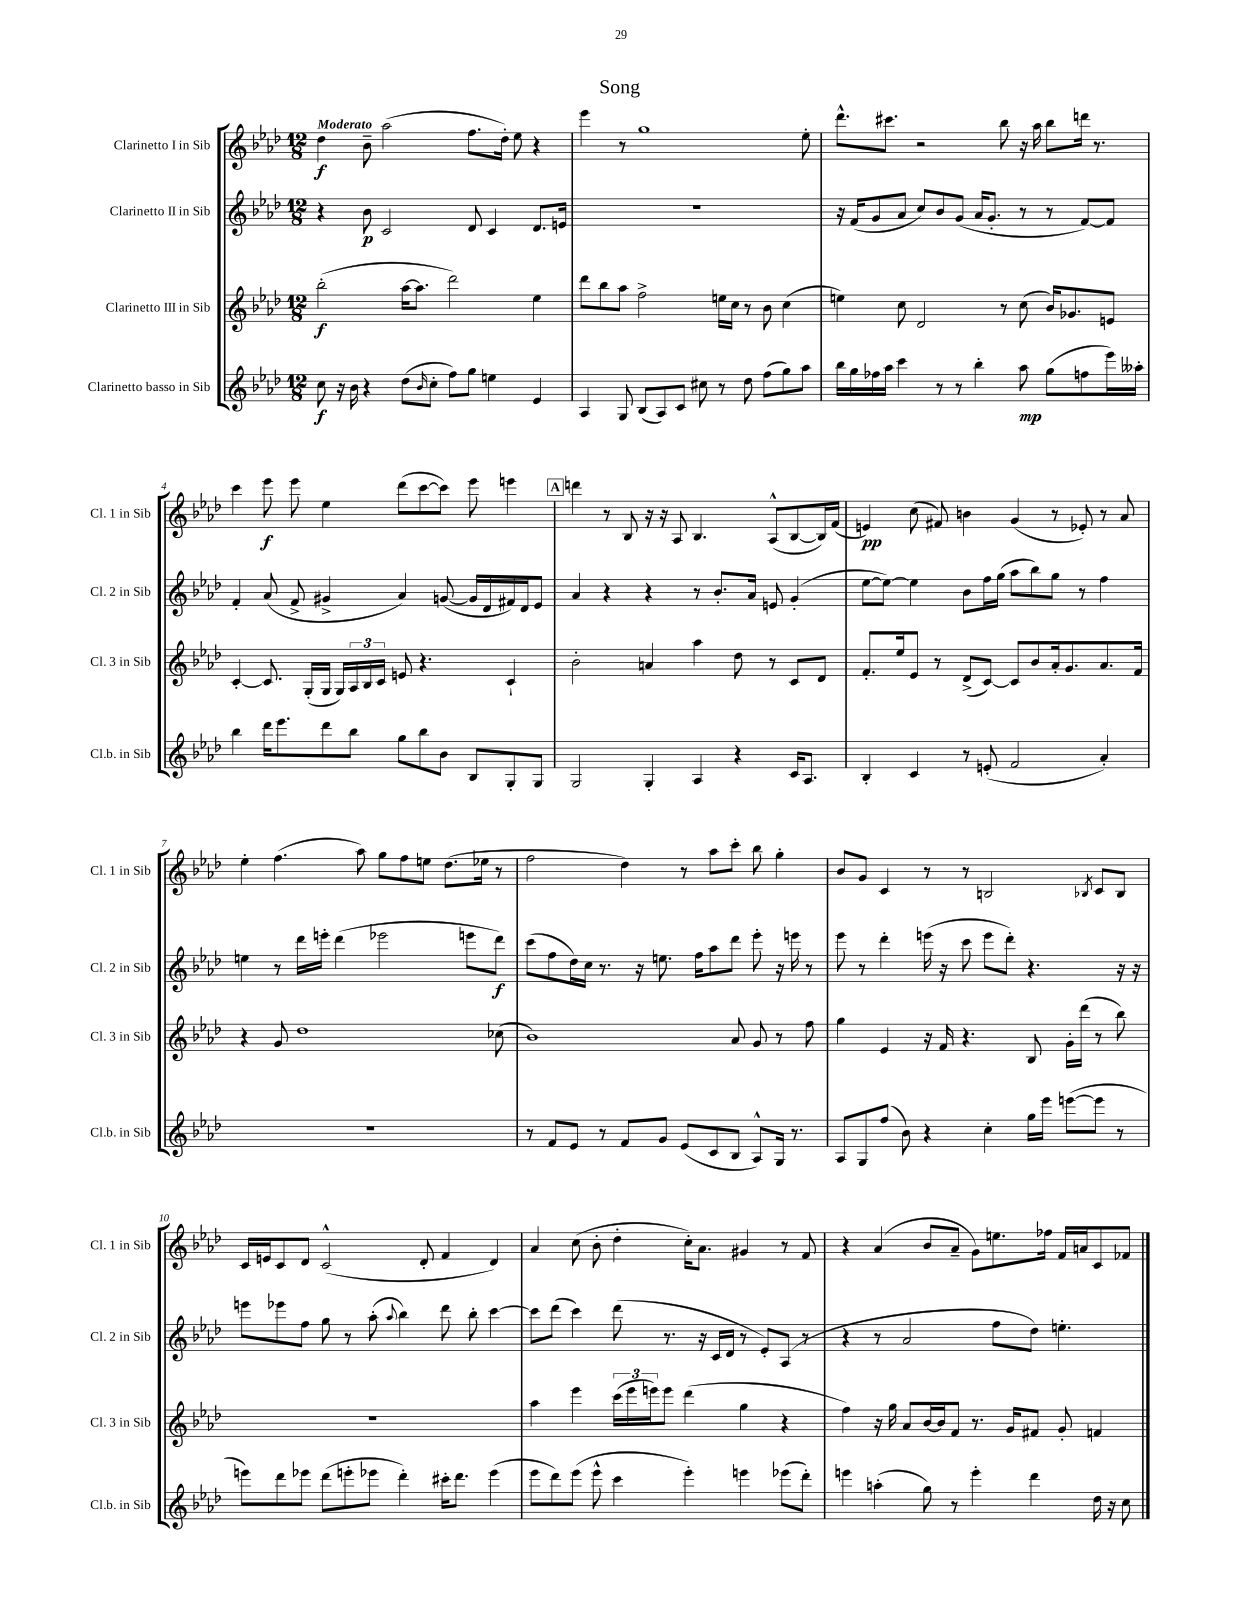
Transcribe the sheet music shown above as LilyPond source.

\header { title = "Song" }
<<
\new StaffGroup <<
\new Staff = "s0" \with { instrumentName = "Clarinetto I in Sib" shortInstrumentName = "Cl. 1 in Sib" } {
    \clef treble \key aes \major \numericTimeSignature \time 12/8 \tempo "Moderato"
    des''4\f bes'8-- aes''2( f''8. des''16-.) ees''8 r4 |
    ees'''4 r8 g''1 ees''8-. |
    des'''8.-^ cis'''8. r2 bes''8 r16 aes''16 bes''8 d'''16 r8. |
    c'''4 ees'''8\f ees'''8 ees''4 des'''8( c'''8~ c'''8) ees'''8 e'''4 |
    \mark \markup { \box "A" } d'''4 r8 bes8 r16 r16 aes8 bes4. aes8-^( bes8~ bes16) f'16( |
    e'4\pp) c''8( fis'8) b'4 g'4( r8 ees'8-.) r8 aes'8 |
    ees''4-. f''4.( aes''8) g''8 f''8 e''8 des''8.( ees''16 r8 |
    f''2 des''4) r8 aes''8 c'''8-. bes''8 g''4-. |
    bes'8 g'8 c'4 r8 r8 b2 \acciaccatura { bes8 } c'8 bes8 |
    c'16 e'16 c'8 des'8 c'2-^( des'8-. f'4 des'4) |
    aes'4 c''8( bes'8-. des''4-. c''16-.) aes'8. gis'4 r8 f'8 |
    r4 aes'4( bes'8 aes'8-- g'8) e''8. fes''16 f'16 a'16 c'8 fes'8 \bar "|." |
}
\new Staff = "s1" \with { instrumentName = "Clarinetto II in Sib" shortInstrumentName = "Cl. 2 in Sib" } {
    \clef treble \key aes \major \numericTimeSignature \time 12/8
    r4 bes'8\p c'2 des'8 c'4 des'8. e'16 |
    R1. |
    r16 f'16( g'8 aes'8 c''8) bes'8 g'8( aes'16 g'8.-. r8 r8 f'8~) f'8 |
    f'4-. aes'8( f'8-> gis'4-> aes'4) g'8~( g'16 des'16 fis'16) des'16 ees'8 |
    \mark \markup { \box "A" } aes'4 r4 r4 r8 bes'8.-. aes'16 e'8 g'4-.( |
    ees''8~ ees''8~) ees''4 bes'8 f''16 g''16( aes''8 bes''8) g''8 r8 f''4 |
    e''4 r8 des'''16 e'''16-. des'''4( ees'''2 e'''8 des'''8\f) |
    c'''8( f''8 des''16) c''16 r8. r16 e''8. f''16 aes''8 des'''8 ees'''8-. r16 e'''16 r8 |
    ees'''8 r8 des'''4-. e'''16( r16 c'''8 e'''8 des'''8-.) r4. r16 r16 |
    e'''8 ees'''8 f''8 g''8 r8 aes''8-.( \appoggiatura { aes''8 } bes''4) des'''8 bes''8-. c'''4~ |
    c'''8 des'''8( c'''4) des'''8( r8. r16 c'16 des'16 r8 ees'8-.) aes8( r8 |
    r4 r8 aes'2 f''8 des''8) e''4.-. \bar "|." |
}
\new Staff = "s2" \with { instrumentName = "Clarinetto III in Sib" shortInstrumentName = "Cl. 3 in Sib" } {
    \clef treble \key aes \major \numericTimeSignature \time 12/8
    bes''2-.\f( aes''16~ aes''8. des'''2) ees''4 |
    des'''8 bes''8 aes''8 f''2-> e''16 c''16 r8 bes'8 c''4( |
    e''4) c''8 des'2 r8 c''8( bes'16) ges'8. e'8 |
    c'4~-. c'8. g16-.( g16 g16) \tuplet 3/2 { aes16 bes16 c'16 } e'8 r4. c'4-! |
    \mark \markup { \box "A" } bes'2-. a'4 aes''4 des''8 r8 c'8 des'8 |
    f'8.-. ees''16 ees'8 r8 des'8->( c'8~) c'8 bes'8 aes'16-. g'8. aes'8. f'16 |
    r4 g'8 des''1 ces''8( |
    bes'1) aes'8 g'8 r8 f''8 |
    g''4 ees'4 r16 f'16 r4. bes8 g'16-. des'''16( r8 bes''8) |
    R1. |
    aes''4 ees'''4 \tuplet 3/2 { c'''16( ees'''16 e'''16) } e'''8 des'''4( g''4 r4 |
    f''4) r16 g''16 aes'8 bes'16~ bes'16 f'8 r8. g'16 fis'8 g'8-. f'4 \bar "|." |
}
\new Staff = "s3" \with { instrumentName = "Clarinetto basso in Sib" shortInstrumentName = "Cl.b. in Sib" } {
    \clef treble \key aes \major \numericTimeSignature \time 12/8
    c''8\f r16 bes'16 r4 des''8( \grace { bes'16 } c''8-. f''8) g''8 e''4 ees'4 |
    aes4 g8 bes8( aes8) c'8 cis''8 r8 des''8 f''8( g''8) aes''8 |
    bes''16 g''16 fes''16 aes''16 c'''4 r8 r8 bes''4-. aes''8\mp g''8( f''8 ees'''16) aeses''16-. |
    bes''4 des'''16 ees'''8. des'''8 bes''8 g''8 bes''8 bes'8 bes8 g8-. g8 |
    \mark \markup { \box "A" } g2 g4-. aes4 r4 c'16 aes8. |
    bes4-. c'4 r8 e'8-.( f'2 aes'4-.) |
    R1. |
    r8 f'8 ees'8 r8 f'8 g'8 ees'8( c'8 bes8 aes8-^) g16 r8. |
    aes8 g8 f''8( bes'8) r4 c''4-. g''16 ees'''16 e'''8~( e'''8 r8 |
    e'''8) des'''8 ees'''8 des'''8( e'''8-. ees'''8 des'''4-.) cis'''16-. des'''8. ees'''4( |
    ees'''8 des'''8) ees'''8( ees'''8-^ c'''4 ees'''4-.) e'''4 ees'''8( des'''8-.) |
    e'''4 a''4-.( g''8) r8 e'''4-. des'''4 des''16 r16 c''8 \bar "|." |
}
>>
>>
